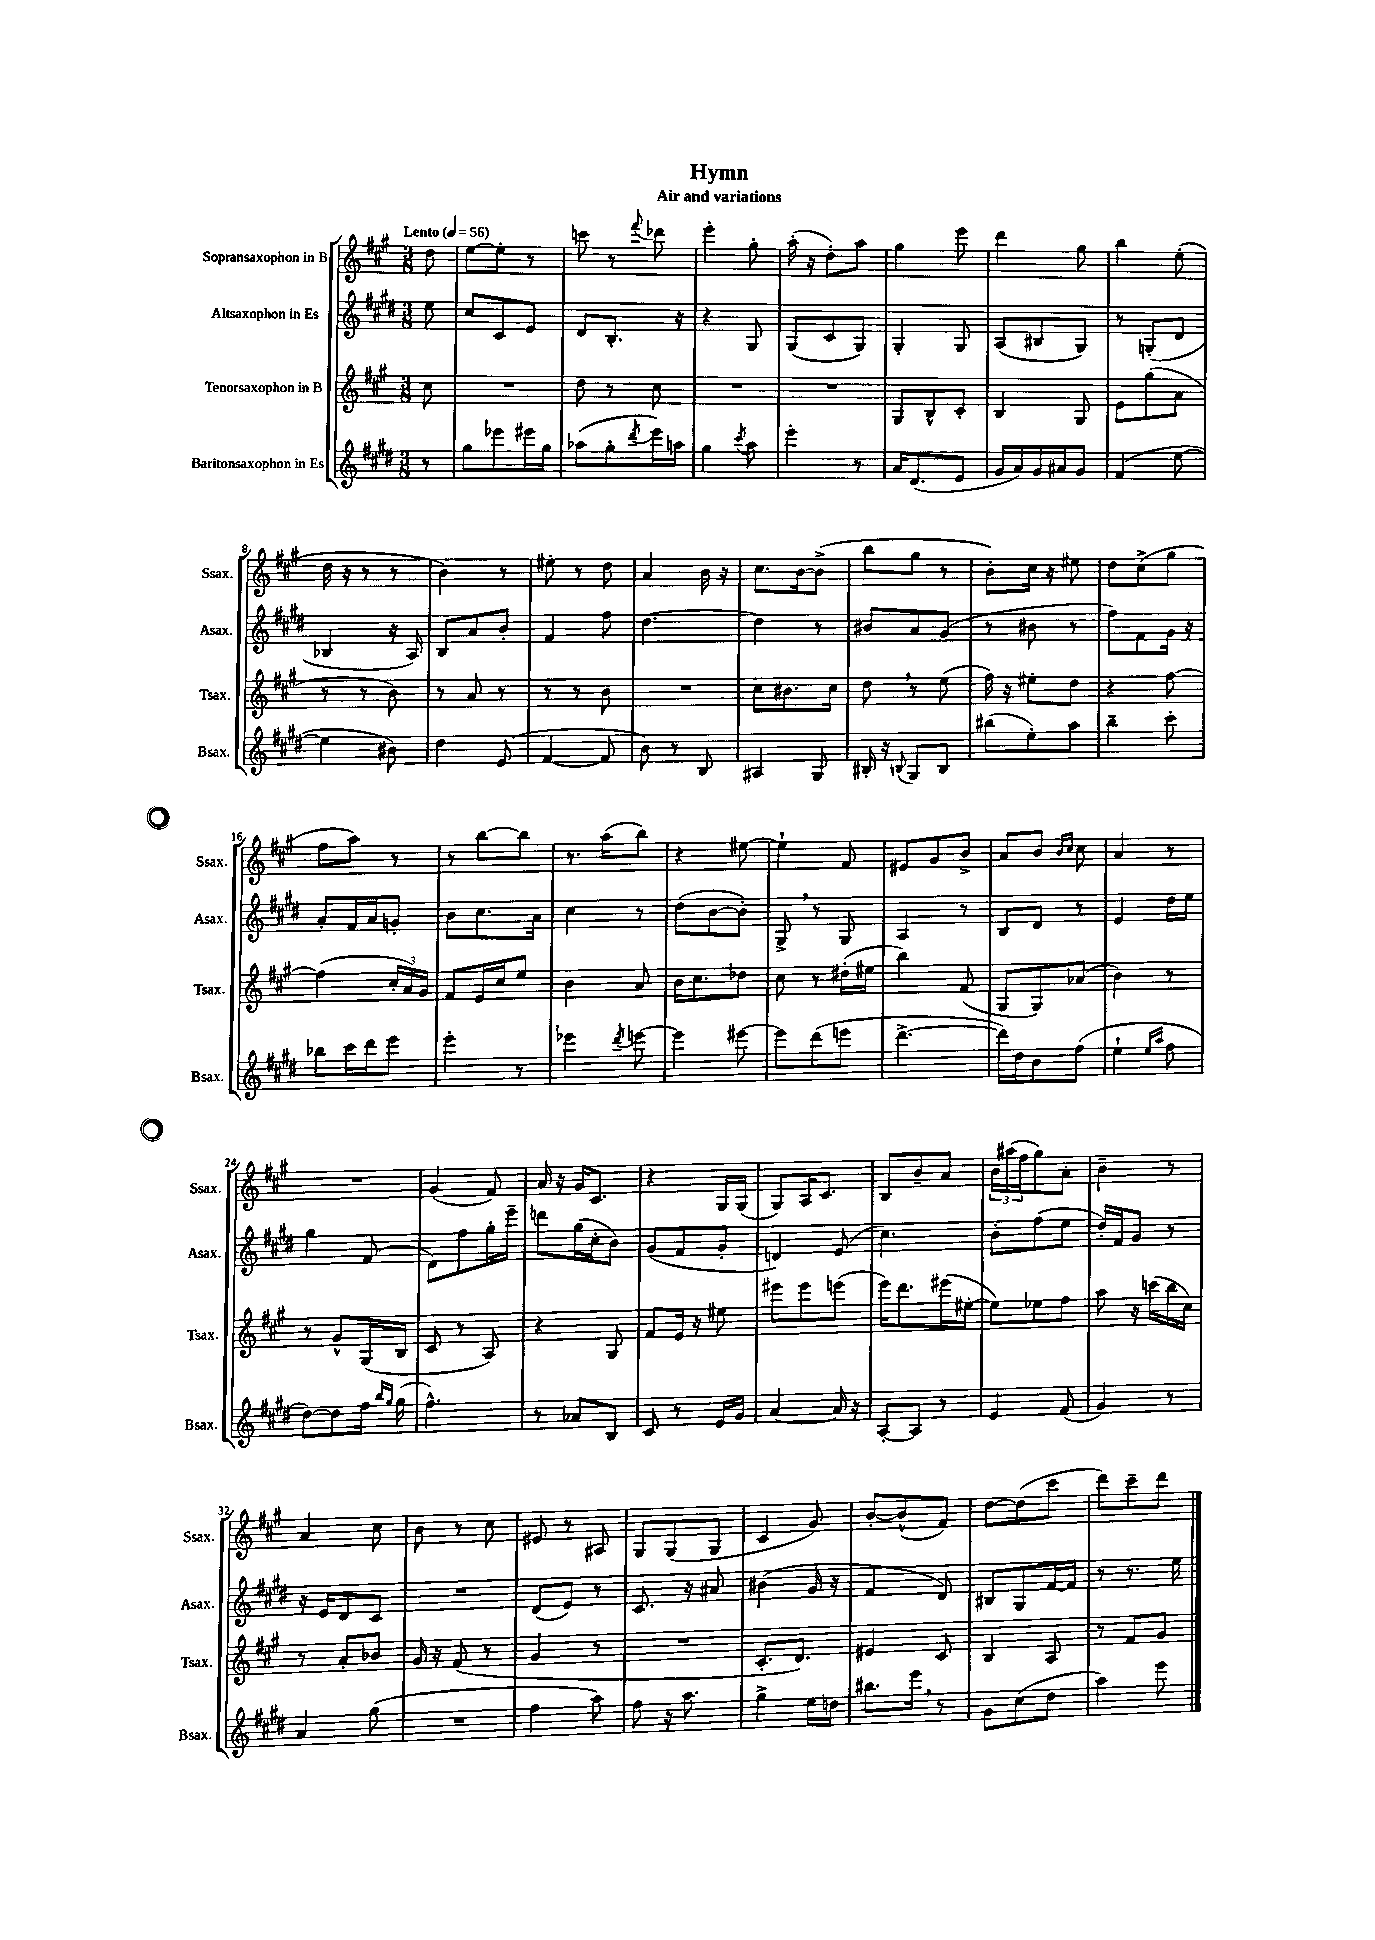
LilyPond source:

\header { title = "Hymn" subtitle = "Air and variations" }
<<
\new StaffGroup <<
\new Staff = "s0" \with { instrumentName = "Sopransaxophon in B" shortInstrumentName = "Ssax." } {
    \clef treble \key a \major \numericTimeSignature \time 3/8 \partial 8 \tempo "Lento" 4 = 56
    d''8 |
    e''8~ e''8-. r8 |
    c'''8 r8 \appoggiatura { fis'''8 } des'''8 |
    e'''4-. gis''8-. |
    a''16-.( r16 d''8-.) a''8 |
    gis''4 e'''8 |
    d'''4 gis''8 |
    b''4 e''8-.( |
    d''16 r16 r8 r8 |
    b'4) r8 |
    eis''8-. r8 d''8 |
    a'4 b'16 r16 |
    cis''8. b'16~ b'8->( |
    b''8 gis''8 r8 |
    b'8-.) cis''16 r16 eis''8 |
    d''8 cis''8->( gis''8 |
    fis''8 a''8) r8 |
    r8 b''8~ b''8 |
    r8. a''16( b''8) |
    r4 eis''8~ |
    eis''4-! fis'8 |
    eis'8 gis'8 b'8-> |
    a'8 b'8 \grace { b'16 cis''16 } cis''8 |
    a'4 r8 |
    R4. |
    gis'4( fis'8) |
    a'16 r16 gis'16 cis'8. |
    r4 gis16 gis16( |
    gis8) a16 cis'8. |
    b8 b'8-- a'8 |
    \tuplet 3/2 { b'16 ais''16( fis''16 } gis''8) a'8-. |
    b'4-- r8 |
    a'4 cis''8 |
    b'8 r8 cis''8 |
    eis'8 r8 ais8 |
    gis8 gis8( gis8 |
    cis'4 gis'8) |
    b'8~-. b'8-^( fis'8) |
    d''8~ d''8( cis'''8 |
    d'''8) cis'''8-- d'''8 \bar "|." |
}
\new Staff = "s1" \with { instrumentName = "Altsaxophon in Es" shortInstrumentName = "Asax." } {
    \clef treble \key e \major \numericTimeSignature \time 3/8 \partial 8
    e''8 |
    cis''8 cis'8 e'8 |
    dis'8 b8.-. r16 |
    r4 gis8 |
    gis8( cis'8 gis8) |
    gis4-. gis8 |
    a8( bis8 gis8) |
    r8 g8-.( dis'8 |
    bes4 r16 a16) |
    b8 a'8 b'8-. |
    fis'4 fis''8 |
    dis''4.~ |
    dis''4 r8 |
    bis'8 a'8 gis'8( |
    r8 bis'8 r8 |
    fis''8) fis'8 gis'16 r16 |
    a'8-. fis'16 a'16 g'8-. |
    b'8 cis''8. a'16 |
    cis''4 r8 |
    dis''8( b'8~ b'8-.) |
    gis8-> \breathe r8 gis8 |
    a4 r8 |
    b8 dis'8 r8 |
    e'4 dis''16 e''16 |
    gis''4 fis'8( |
    dis'8) fis''8 gis''16-. e'''16-- |
    d'''8 gis''16( cis''16-. b'8) |
    gis'8( fis'8 gis'8-. |
    d'4) e'8( |
    cis''4.) |
    b'8-. fis''8( e''8 |
    dis''16-.) fis'16 gis'8 r8 |
    r16 e'16 dis'8 cis'8 |
    R4. |
    dis'8( e'8) r8 |
    cis'8. r16 ais'8 |
    bis'4( gis'16 r16 |
    fis'4 dis'8) |
    bis8 gis8 fis'16~ fis'16 |
    r8 r8. e''16 \bar "|." |
}
\new Staff = "s2" \with { instrumentName = "Tenorsaxophon in B" shortInstrumentName = "Tsax." } {
    \clef treble \key a \major \numericTimeSignature \time 3/8 \partial 8
    cis''8 |
    R4. |
    d''8 r8 cis''8 |
    R4. |
    R4. |
    gis8 b8-^ cis'8-. |
    b4 gis8 |
    e'8 gis''8( a'8 |
    r8 r8 b'8) |
    r8 a'8 r8 |
    r8 r8 b'8 |
    R4. |
    cis''8 bis'8. cis''16 |
    d''8 \breathe r8 e''8( |
    fis''16) r16 eis''8-. d''8 |
    r4 fis''8~ |
    fis''4( \tuplet 3/2 { cis''16-. a'16) gis'16 } |
    fis'8 e'16 cis''16 e''8 |
    b'4 a'8 |
    b'16 cis''8. des''8 |
    cis''8 r8 dis''16-.( eis''16 |
    b''4) fis'8( |
    gis8 gis8) aes'8( |
    b'4) r8 |
    r8 gis'8-^ gis16( b16 |
    cis'8 r8 a8) |
    r4 gis8 |
    fis'8 e'16 r16 eis''8 |
    eis'''8 eis'''8 e'''8( |
    e'''16) d'''8. eis'''16( eis''16~-. |
    eis''8) ees''8 fis''8 |
    a''8 r16 c'''16( b''16 cis''16) |
    r8 a'8-. bes'8 |
    gis'16 r16 fis'8( r8 |
    gis'4 r8 |
    R4. |
    cis'8.-. d'8.) |
    eis'4 cis'8 |
    b4 a8 |
    r8 fis'8 gis'8 \bar "|." |
}
\new Staff = "s3" \with { instrumentName = "Baritonsaxophon in Es" shortInstrumentName = "Bsax." } {
    \clef treble \key e \major \numericTimeSignature \time 3/8 \partial 8
    r8 |
    gis''8 ees'''8 eis'''16 gis''16 |
    aes''8( gis''8-. \acciaccatura { dis'''8 } e'''16) a''16 |
    gis''4 \acciaccatura { cis'''8 } a''8 |
    e'''4-. r8 |
    a'16 dis'8.( e'8 |
    gis'16 a'16) gis'16 ais'16 gis'8 |
    fis'4( e''8~ |
    e''4 bis'8) |
    dis''4 e'8( |
    fis'4~ fis'8 |
    b'8) r8 b8 |
    ais4 gis8 |
    bis16-. r16 \appoggiatura { b8 } gis8 b8 |
    bis''8( e''8-.) a''8 |
    b''4-- cis'''8-. |
    bes''8 cis'''16 dis'''16 e'''8 |
    e'''4-. r8 |
    ees'''4 \acciaccatura { dis'''8 } e'''8~ |
    e'''4 eis'''8~ |
    eis'''8 dis'''8( e'''8 |
    dis'''4.~-> |
    dis'''16) dis''16 b'8 fis''8( |
    e''4-! \grace { e''16 a''16 } fis''8 |
    dis''8~) dis''8 fis''16 \grace { b''16 gis''16 } gis''16( |
    fis''4.-^) |
    r8 aes'8 b8 |
    cis'8 r8 e'16 gis'16 |
    a'4~ a'16 r16 |
    a8~-. a8 r8 |
    e'4 fis'8( |
    gis'4) r8 |
    a'4 gis''8( |
    R4. |
    fis''4 a''8) |
    fis''8 r16 a''8. |
    gis''4-> e''16 d''16 |
    bis''8. e'''16 \breathe r8 |
    gis'8 cis''8( dis''8 |
    a''4) e'''8 \bar "|." |
}
>>
>>
